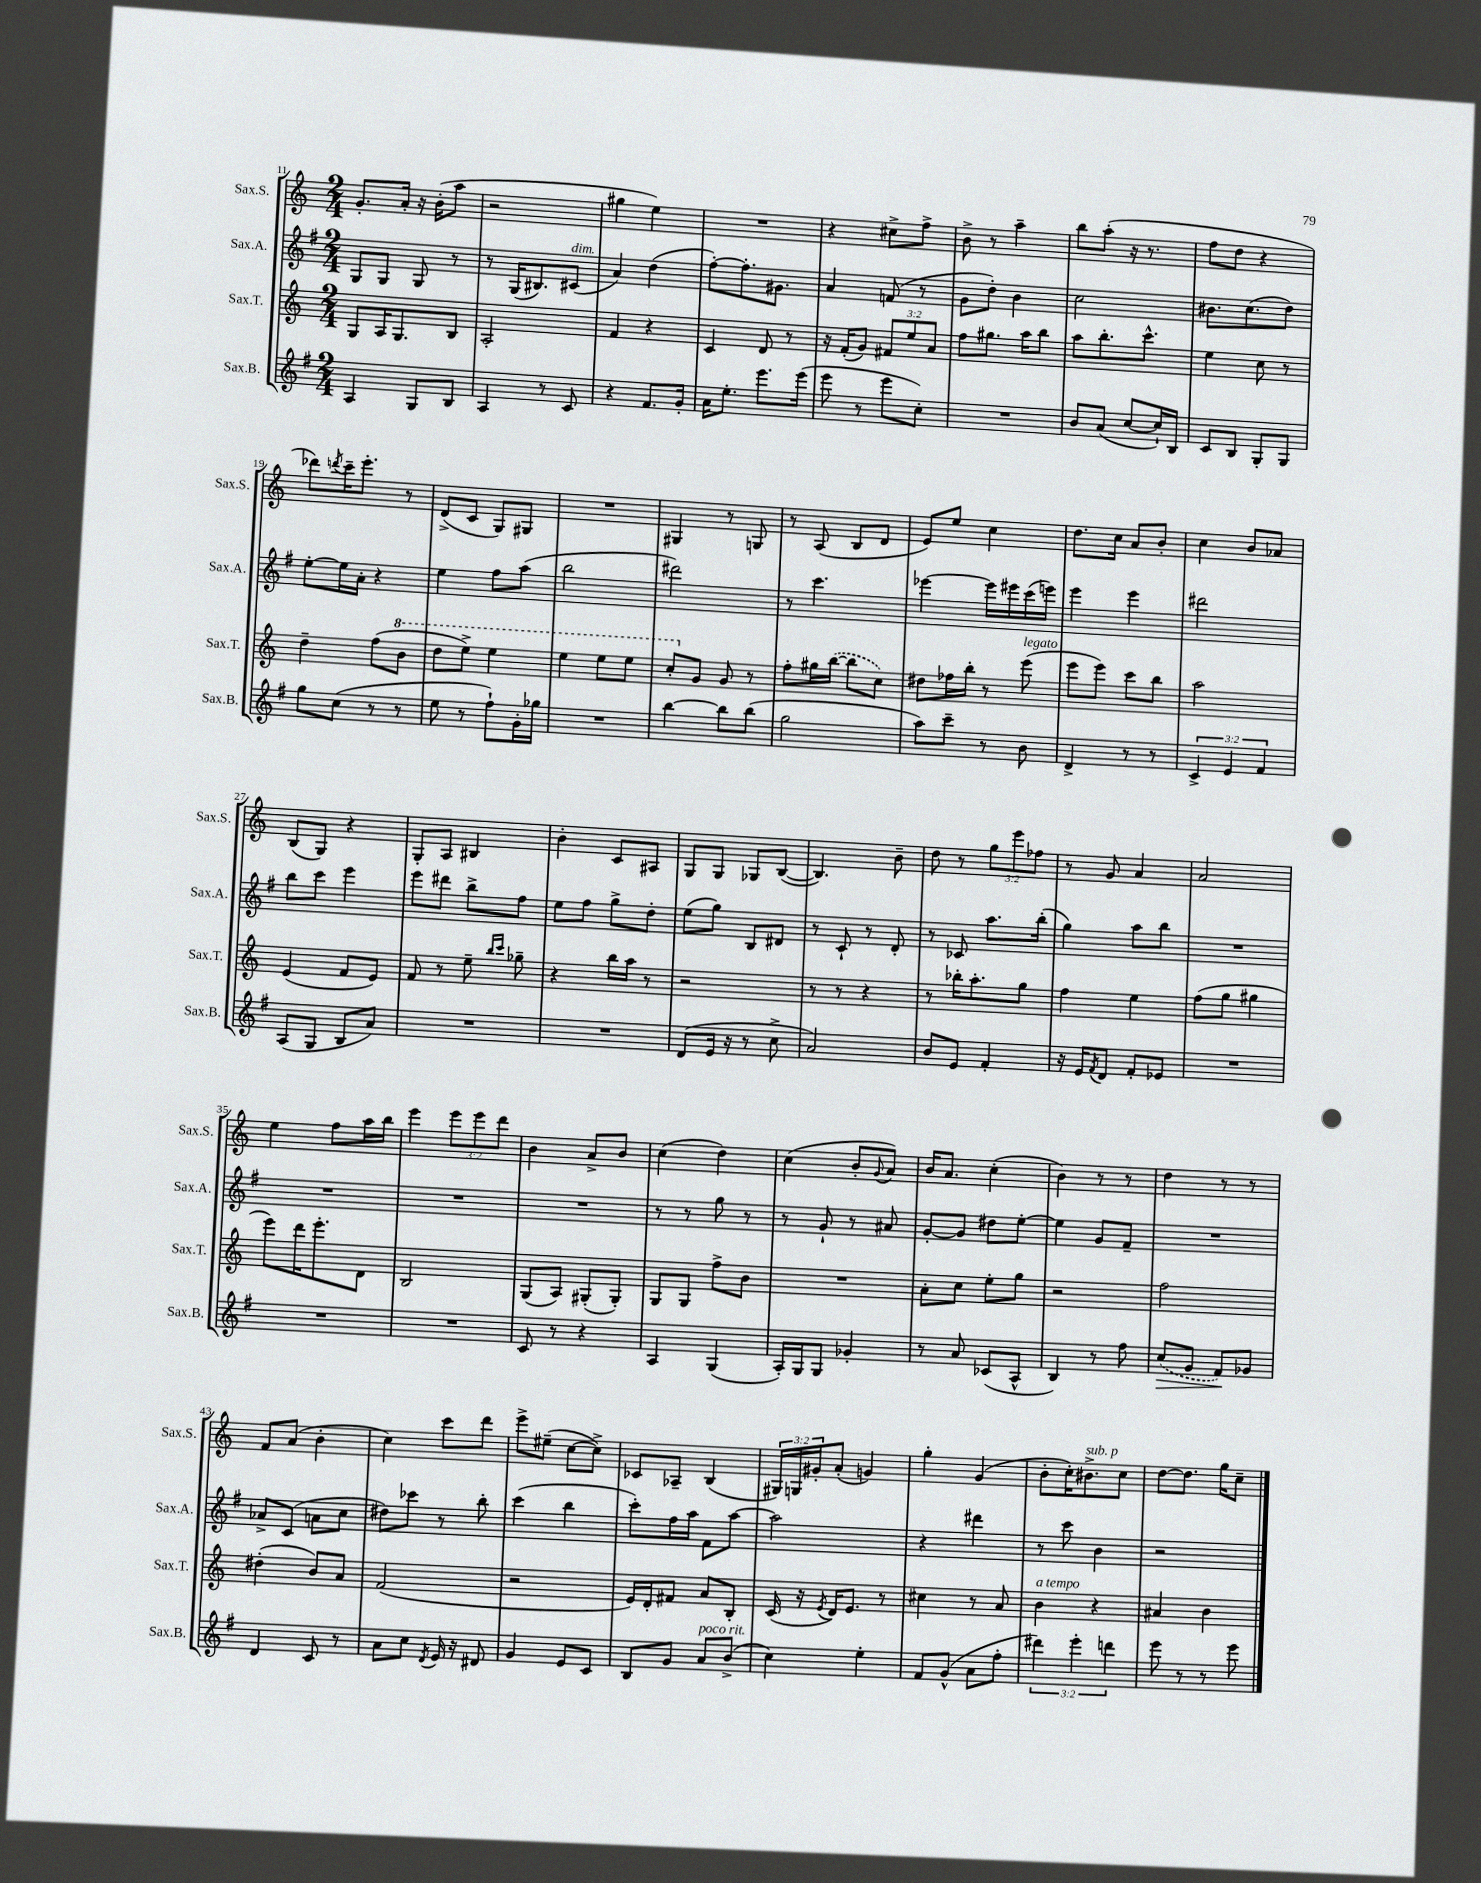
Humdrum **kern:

**kern	**kern	**kern	**kern
*staff4	*staff3	*staff2	*staff1
*clefG2	*clefG2	*clefG2	*clefG2
*k[f#]	*k[]	*k[f#]	*k[]
*M2/4	*M2/4	*M2/4	*M2/4
4A	8G	8G	8.g'
.	16A	8G	.
.	8.G	.	16a'
8G	.	8G	16r
.	.	.	(16b'
8B	8B	8r	8aa
=	=	=	=
4A	2A'	8r	2r
.	.	(16G	.
.	.	8.B#)	.
8r	.	.	.
8c	.	(8c#	.
=	=	=	=
4r	4f	4a)	4gg#
8.f#	4r	(4dd	4ee)
16g'	.	.	.
=	=	=	=
16a	4c	[8ff#')	2r
8.ee'	.	.	.
.	.	8.ff#']	.
8.eee	8d	.	.
.	.	8.g#	.
.	8r	.	.
(16eee	.	.	.
=	=	=	=
8eee	16r	4a	4r
.	(16f'	.	.
8r	8g)	.	.
8eee	12f#	(8f	8cc#^
.	12ee	.	.
8cc')	.	8r	8ff^
.	12a	.	.
=	=	=	=
2r	8ff	8g	8b^
.	8.gg#	8dd')	8r
.	.	4b	4aa~
.	16aa	.	.
.	8bb	.	.
=	=	=	=
8b	8aa	2cc	8bb
(8a	8.bb'	.	(8aa'
[8cc	.	.	16r
.	8.ccc^^	.	8.r
16cc`])	.	.	.
16B	.	.	.
=	=	=	=
8c	4ee	8.b#	8ff
8B	.	.	8dd
.	.	(8.cc	.
8G'	8cc	.	4r
8G	8r	8dd)	.
=	=	=	=
8gg	4dd~	[8ee'	8ddd-)
.	.	.	8qddd
(8cc	.	16ee]	16ccc~
.	.	16a'	8.eee'
8r	(8ff	4r	.
8r	8bb	.	8r
=	=	=	=
8ee	8ddd	4ee	(8d^
8r	8eee^)	.	8c
8ff#`)	4eee	8ff#	8G)
16g'	.	(8aa	8G#
16gg-	.	.	.
=	=	=	=
2r	4eee	2bb	2r
.	8eee	.	.
.	8eee	.	.
=	=	=	=
[4bb	8ccc'	2ddd#)	4G#
.	8g	.	.
8bb]	8g	.	8r
(8bb	8r	.	8G
=	=	=	=
2gg	8ff'	8r	8r
.	16gg#	4.ccc	(8A
.	([16bb	.	.
.	8bb]	.	8B
.	8cc)	.	8d
=	=	=	=
8aa)	8dd#	[4eee-	8e)
8ccc~	16ff-	.	8ee
.	16bb'	.	.
8r	8r	16eee-]	4cc
.	.	16eee#	.
8b	(8eee	(16ccc	.
.	.	16eee)	.
=	=	=	=
4d^	8eee	4eee	8.dd
.	8eee)	.	.
.	.	.	16cc
8r	8ccc	4eee	8a
8r	8bb	.	8b'
=	=	=	=
6c^	2aa	2ddd#	4cc
6e	.	.	.
.	.	.	8b
6f#	.	.	.
.	.	.	8a-
=	=	=	=
(8A	(4e	8bb	(8B
8G	.	8ccc	8G)
8B	8f	4eee	4r
8a)	8e)	.	.
=	=	=	=
2r	8f	8eee	8G'
.	8r	8ddd#	8A
.	8ee~	8bb^	4B#
.	16qqbb	.	.
.	16qqccc	.	.
.	8gg-~	8ff#	.
=	=	=	=
2r	4r	8ee	4b'
.	.	8ff#	.
.	16bb	8gg^	8c
.	16aa	.	.
.	8r	8dd'	8A#
=	=	=	=
(8d	2r	(8ee	8G
16e	.	8gg)	8G
16r	.	.	.
8r	.	8B	8G-
8cc^	.	8d#	([8B
=	=	=	=
2a)	8r	8r	4.B])
.	8r	8c`	.
.	4r	8r	.
.	.	8d'	8b~
=	=	=	=
8b	8r	8r	8dd
8e	16bb-'	8c-	8r
.	8.aa'	.	.
4f#'	.	8.aa	12gg
.	.	.	12eee
.	8gg	.	.
.	.	.	12ff-
.	.	(16bb'	.
=	=	=	=
16r	4ff	4gg)	8r
16e	.	.	.
8qf#	.	.	.
8d	.	.	8g
8f#'	4ee	8aa	4a
8e-	.	8bb	.
=	=	=	=
2r	(8ff	2r	2a
.	8gg	.	.
.	4gg#	.	.
=	=	=	=
2r	8eee)	2r	4ee
.	16ddd	.	.
.	8.eee'	.	.
.	.	.	8ff
.	8d	.	16aa
.	.	.	16bb
=	=	=	=
2r	2B	2r	4eee
.	.	.	12eee
.	.	.	12eee
.	.	.	12ddd
=	=	=	=
8c	(8G	2r	4b
8r	8A)	.	.
4r	(8G#'	.	8a^
.	8G#')	.	8b
=	=	=	=
4A	8G	8r	(4cc
.	8G	8r	.
(4G	8ff^	8gg	4dd)
.	8b	8r	.
=	=	=	=
16A')	2r	8r	(4cc
16G	.	.	.
8G	.	8g`	.
4g-'	.	8r	8b'
.	.	.	8qqg
.	.	8a#	8a)
=	=	=	=
8r	8a'	[8g'	16b
.	.	.	8.a
8a	8cc	8g]	.
(8c-	8ee'	8dd#	(4cc'
8A^^	8gg	[8ee'	.
=	=	=	=
4B)	2r	4ee]	4b)
8r	.	8g	8r
8ff#	.	8f#~	8r
=	=	=	=
(8cc	2ff	2r	4dd
8g	.	.	.
8f#)	.	.	8r
8g-	.	.	8r
=	=	=	=
4d	(4dd#'	8a-^	8f
.	.	(8c	(8a
8c	8b)	8a	4b'
8r	8a	8cc	.
=	=	=	=
8a	(2f	8dd#)	4cc)
8cc	.	8ccc-	.
8qd	.	.	.
16e	.	8r	8ccc
16r	.	.	.
8d#	.	8bb'	8ddd
=	=	=	=
4g	2r	(4ccc	8eee^
.	.	.	(8ee#~
8e	.	4bb	[8cc
8c	.	.	8cc^])
=	=	=	=
8B	16e)	8ccc')	8c-
.	16d'	.	.
8g	8f#	16ff#	8A-~
.	.	16aa	.
8a	8a	8f#	(4B
(8b^	8B'	[8aa	.
=	=	=	=
4cc)	(16c	2aa]	24G#)
.	.	.	24G
.	16r	.	.
.	.	.	24g#'
.	8qe	.	.
.	16d)	.	(8a'
.	8.e	.	.
4ee'	.	.	4g)
.	8r	.	.
=	=	=	=
8f#	4cc#	4r	4gg'
(8g^^	.	.	.
8a	8r	4ddd#	(4g
8ff#'	8a	.	.
=	=	=	=
6ddd#)	4b	8r	8b'
.	.	8ccc	16cc')
6eee'	.	.	.
.	.	.	8.b#^
.	4r	4b	.
6ddd	.	.	.
.	.	.	8cc
=	=	=	=
8eee	4a#	2r	[8dd
8r	.	.	8.dd]
8r	4b	.	.
.	.	.	16gg
8eee	.	.	8cc~
==	==	==	==
*-	*-	*-	*-
